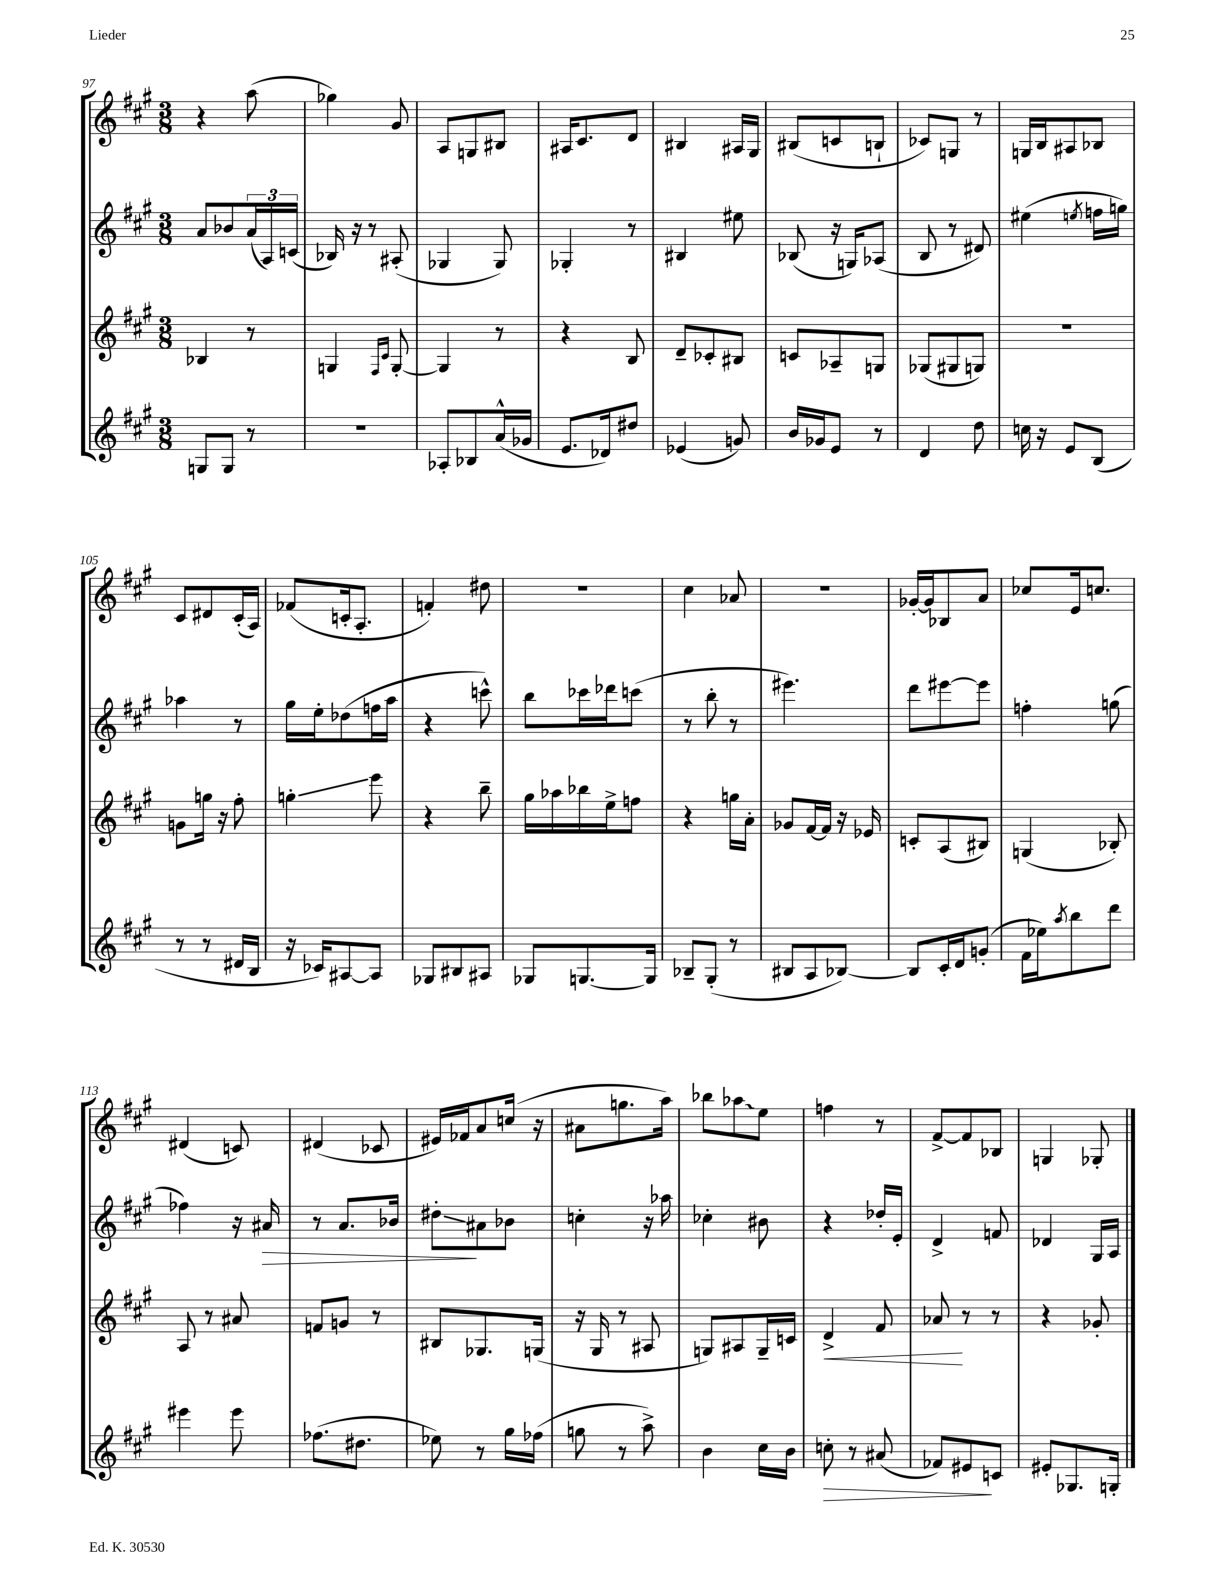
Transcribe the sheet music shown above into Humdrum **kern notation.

**kern	**kern	**kern	**kern
*staff4	*staff3	*staff2	*staff1
*clefG2	*clefG2	*clefG2	*clefG2
*k[f#c#g#]	*k[f#c#g#]	*k[f#c#g#]	*k[f#c#g#]
*M3/8	*M3/8	*M3/8	*M3/8
8G/L	4B-/	8a/L	4r
8G/J	.	8b-/	.
8r	8r	(24a/L	(8aa\
.	.	24A/)	.
.	.	(24c/JJ	.
=	=	=	=
4.r	4G/	16B-/)	4gg-\)
.	.	16r	.
.	.	8r	.
.	16qqF#/LL	.	.
.	16qqc#/JJ	.	.
.	[8G'/	(8A#'/	8g#/
=	=	=	=
8A-'/L	4G/]	4G-/	8A/L
8B-/	.	.	8G/
(16a^^/L	8r	8G-/)	8B#/J
16g-/JJ	.	.	.
=	=	=	=
8.e/L	4r	4G-'/	16A#/LK
.	.	.	8.c#/
16d-/k)	.	.	.
8dd#/J	8B/	8r	8d/J
=	=	=	=
(4e-/	8d~/L	4B#/	4B#/
.	8c-'/	.	.
8g/)	8B#/J	8ee#\	16A#/LL
.	.	.	16G#/JJ
=	=	=	=
16b/LL	8c/L	(8B-/	(8B#/L
16g-/J	.	.	.
8e/J	8A-~/	16r	8c/
.	.	16G/LK)	.
8r	8G/J	(8A-/J	8B`/J
=	=	=	=
4d/	(8G-/L	8B/	8c-/L)
.	8G#/	8r	8G/J
8dd\	8G/J)	8d#/)	8r
=	=	=	=
16cc\	4.r	(4ee#\	16G/LL
16r	.	.	16B/J
8e/L	.	.	8A#/
.	.	8qee/	.
(8B/J	.	16ff\LL	8B-/J
.	.	16gg\JJ)	.
=	=	=	=
8r	8g\L	4aa-\	8c#/L
8r	16gg\Jk	.	8d#/
.	16r	.	.
16d#/LL	8ff#'\	8r	(16c#'/L
16B/JJ	.	.	16A/JJ)
=	=	=	=
16r	4gg'\	16gg#\LL	(8f-/L
16c-/LK)	.	16ee'\J	.
[8A#/	.	(8dd-\	16c'/k
.	.	.	8.A'/J
8A#/]J	8eee\	16ff\L	.
.	.	16aa\JJ	.
=	=	=	=
8G-/L	4r	4r	4f'/)
8B#/	.	.	.
8A#/J	8bb~\	8ccc^^\)	8dd#\
=	=	=	=
8G-/L	16gg#\LL	8bb\L	4.r
.	16aa-\	.	.
[8.G/	16bb-\	16ccc-\L	.
.	16ee^\J	16ddd-\J	.
.	8ff\J	(8ccc\J	.
16G/]Jk	.	.	.
=	=	=	=
8B-~/L	4r	8r	4cc#\
(8G#'/J	.	8bb'\	.
8r	16gg\LL	8r	8a-/
.	16a'\JJ	.	.
=	=	=	=
8B#/L	8g-/L	4.eee#\)	4.r
8A/	[16f#/L	.	.
.	16f#/]JJ	.	.
[8B-/J)	16r	.	.
.	16e-/	.	.
=	=	=	=
8B-/]L	8c'/L	8ddd\L	[16g-'/LL
.	.	.	16g-/]J
16c#'/L	(8A/	[8eee#\	8B-/
16d/J	.	.	.
(8g'/J	8B#/J)	8eee#\]J	8a/J
=	=	=	=
16f#\LL	(4G/	4ff'\	8cc-/L
16ee-\J)	.	.	.
8qaa/	.	.	.
8bb\	.	.	16e/k
.	.	.	8.cc/J
8ddd\J	8B-'/)	(8gg\	.
=	=	=	=
4eee#\	8A/	4ff-\)	(4d#/
.	8r	.	.
8eee#\	8a#/	16r	8c/)
.	.	16a#/	.
=	=	=	=
(8.ff-\L	8f/L	8r	(4d#/
.	8g/J	8.a/L	.
8.dd#\J	.	.	.
.	8r	.	8c-/
.	.	16b-/Jk	.
=	=	=	=
8ee-\)	8B#/L	8dd#'\L	16e#/LL)
.	.	.	16f-/J
8r	8.G-/	8a#\	8a/
16gg#\LL	.	8b-\J	(16cc/Jk
(16ff-\JJ	(16G/Jk	.	16r
=	=	=	=
8gg\	16r	4cc'\	8a#\L
.	16G#/	.	.
8r	8r	.	8.gg\
8aa^\)	8A#/	16r	.
.	.	16aa-\	16aa\Jk)
=	=	=	=
4b\	8G/L)	4cc-'\	8bb-\L
.	8A#/	.	8aa-\
16cc#\LL	16G~/L	8b#\	8ee\J
16b\JJ	16c/JJ	.	.
=	=	=	=
8cc'\	4d^/	4r	4ff\
8r	.	.	.
(8a#/	8f#/	16dd-'/LL	8r
.	.	16e'/JJ	.
=	=	=	=
8f-/L)	8a-/	4d^/	[8f#^/L
8e#/	8r	.	8f#/]
8c/J	8r	8f/	8B-/J
=	=	=	=
8e#'/L	4r	4d-/	4G/
8.G-/	.	.	.
.	8g-'/	16G#/LL	8G-'/
16G'/Jk	.	16A/JJ	.
==	==	==	==
*-	*-	*-	*-
